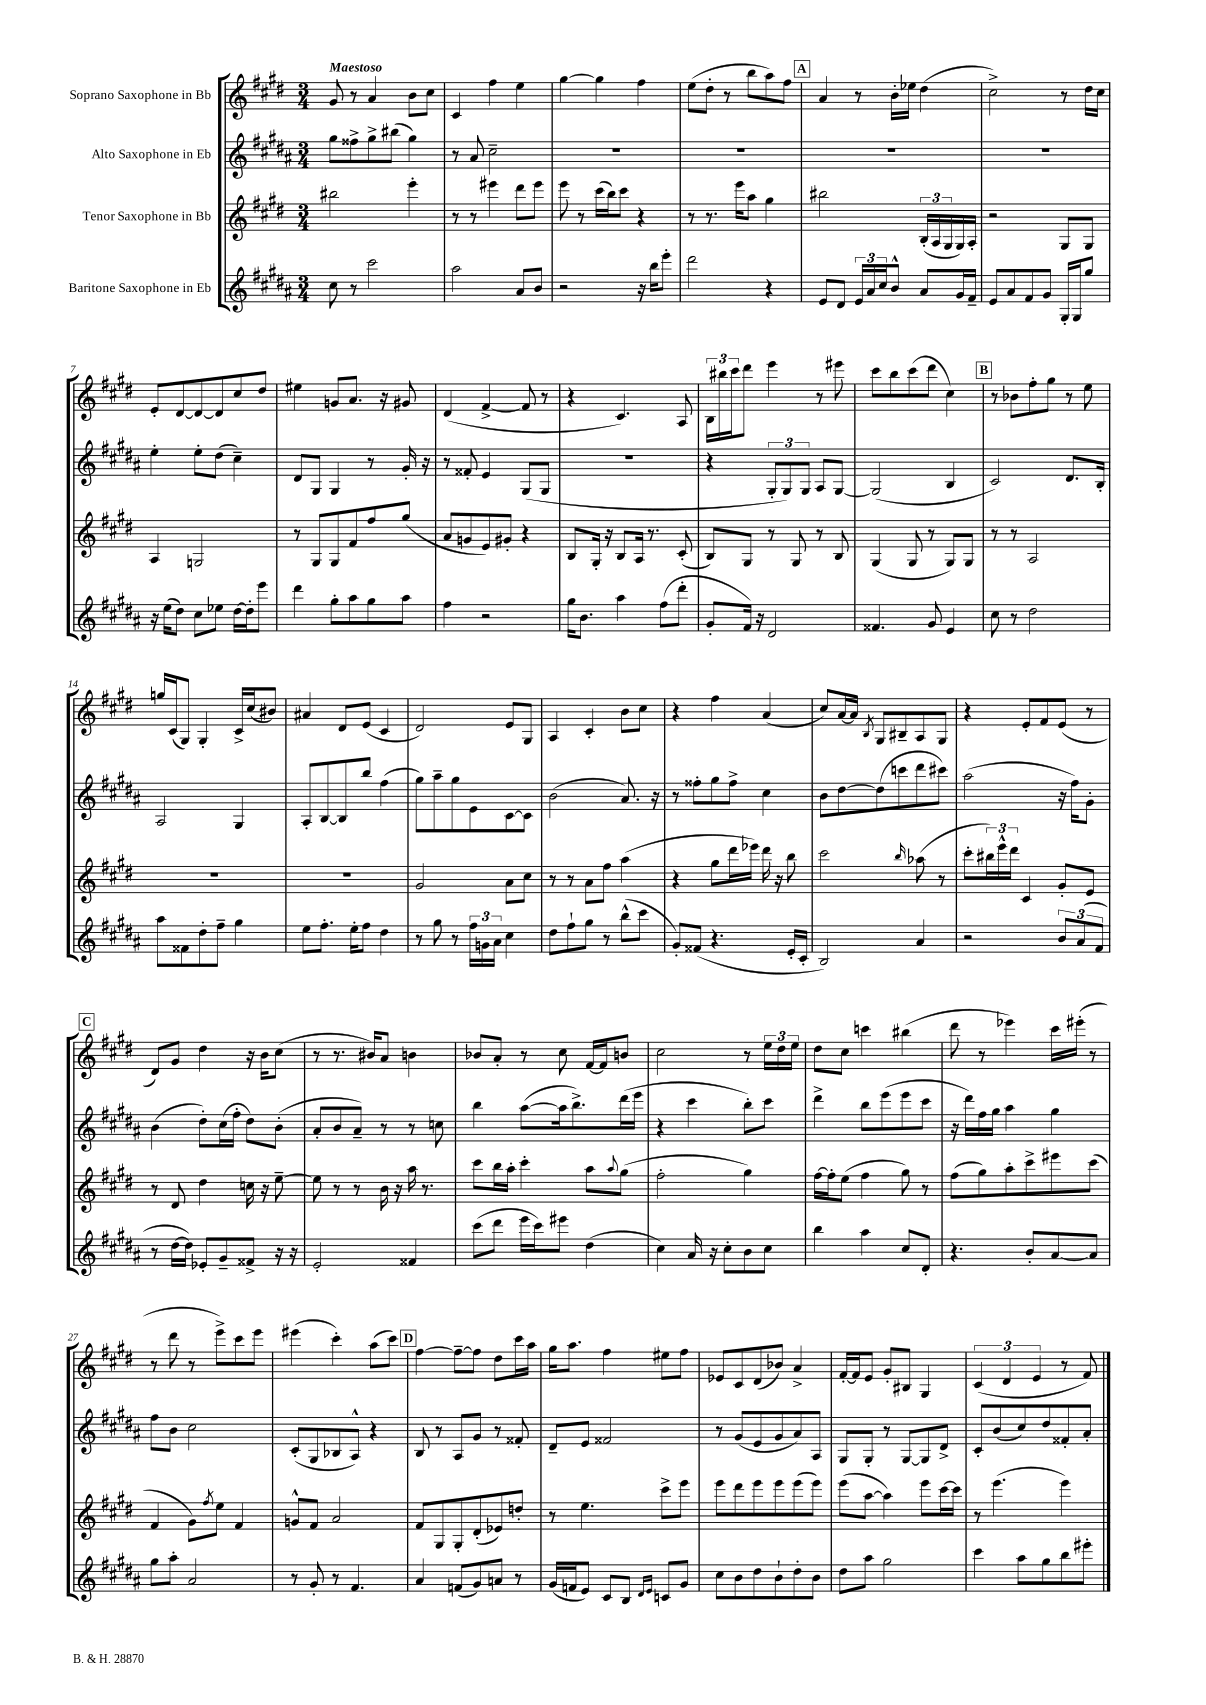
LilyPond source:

<<
\new StaffGroup <<
\new Staff = "s0" \with { instrumentName = "Soprano Saxophone in Bb" } {
    \clef treble \key e \major \numericTimeSignature \time 3/4 \tempo "Maestoso"
    gis'8 r8 a'4 b'8 cis''8 |
    cis'4 fis''4 e''4 |
    gis''4~ gis''4 fis''4 |
    e''8( dis''8-. r8 b''8 a''8) fis''8 |
    \mark \markup { \box "A" } a'4 r8 b'16-. ees''16 dis''4( |
    cis''2->) r8 dis''16 cis''16 |
    e'8-. dis'8~ dis'8~ dis'8 cis''8 dis''8 |
    eis''4 g'8 a'8. r16 gis'8 |
    dis'4( fis'4~-> fis'8 r8 |
    r4 cis'4.) a8 |
    \tuplet 3/2 { b16 bis''16 cis'''16 } dis'''8 e'''4 r8 eis'''8 |
    cis'''8 b''8 cis'''8( dis'''8 cis''4) |
    \mark \markup { \box "B" } r8 bes'8 fis''8-. gis''8 r8 e''8 |
    g''16 cis'16( gis8) gis4-. cis'16-> cis''16( bis'8) |
    ais'4 dis'8 e'8( cis'4 |
    dis'2) e'8 gis8 |
    a4 cis'4-. b'8 cis''8 |
    r4 fis''4 a'4( |
    cis''8) a'16~ a'16 \acciaccatura { b8 } gis8 bis8-- a8 gis8 |
    r4 e'8-. fis'8 e'8( r8 |
    \mark \markup { \box "C" } dis'8) gis'8 dis''4 r16 b'16 cis''8( |
    r8 r8. bis'16) a'8 b'4 |
    bes'8 a'8-. r8 cis''8 fis'16~ fis'16 b'8 |
    cis''2 r8 \tuplet 3/2 { e''16 dis''16 e''16 } |
    dis''8 cis''8 c'''4 bis''4( |
    dis'''8 r8 ees'''4) cis'''16 eis'''16-.( r8 |
    r8 dis'''8 r8 e'''8->) cis'''8 e'''8 |
    eis'''4( cis'''4-.) a''8( cis'''8) |
    \mark \markup { \box "D" } fis''4~ fis''8~-- fis''8 dis''8 cis'''16 a''16 |
    gis''16 a''8. fis''4 eis''8 fis''8 |
    ees'8 cis'8 dis'8( bes'8) a'4-> |
    fis'16~-. fis'16 e'8 gis'8-. bis8 gis4 |
    \tuplet 3/2 { cis'4( dis'4 e'4 } r8 fis'8) \bar "|." |
}
\new Staff = "s1" \with { instrumentName = "Alto Saxophone in Eb" } {
    \clef treble \key b \major \numericTimeSignature \time 3/4
    gis''8 fisis''8-> gis''8-> bis''8( gis''4) |
    r8 ais'8 cis''2-- |
    R2. |
    R2. |
    \mark \markup { \box "A" } R2. |
    R2. |
    e''4-. e''8-. dis''8( cis''4--) |
    dis'8 gis8 gis4 r8 gis'16-. r16 |
    r8 fisis'8-. e'4 gis8( gis8 |
    R2. |
    r4 \tuplet 3/2 { gis8-. gis8) gis8 } ais8 gis8~ |
    gis2( b4 |
    \mark \markup { \box "B" } cis'2) dis'8. b16-. |
    ais2 gis4 |
    ais8-. b8~ b8 b''8 fis''4( |
    gis''8) ais''8-- gis''8 e'8 cis'8~ cis'8 |
    b'2( ais'8.) r16 |
    r8 fisis''8-. gis''8 fisis''8-> cis''4 |
    b'8 dis''8~ dis''8( c'''8 dis'''8 cis'''8) |
    ais''2( r16 fis''16) gis'8-. |
    \mark \markup { \box "C" } b'4( dis''8-.) cis''16( fis''16-. dis''8) b'8-.( |
    ais'8-. b'8 ais'8--) r8 r8 c''8 |
    b''4 ais''8~( ais''16 b''8.->) dis'''16( e'''16 |
    r4 cis'''4 b''8-.) cis'''8 |
    dis'''4-> b''8 e'''8( e'''8 cis'''8 |
    r16 dis'''16) fis''16 gis''16 ais''4 gis''4 |
    fis''8 b'8 cis''2 |
    cis'8-.( gis8 bes8 ais8-^) r4 |
    \mark \markup { \box "D" } b8 r8 ais8 gis'8 r8 fisis'8-. |
    dis'8-- e'8 fisis'2 |
    r8 gis'8( e'8 gis'8 ais'8) ais8 |
    gis8 gis8-. r8 gis8~ gis8 dis'8-> |
    cis'8-. b'8( cis''8) dis''8 fisis'8-. ais'8-. \bar "|." |
}
\new Staff = "s2" \with { instrumentName = "Tenor Saxophone in Bb" } {
    \clef treble \key e \major \numericTimeSignature \time 3/4
    bis''2 e'''4-. |
    r8 r8 eis'''4 dis'''8 eis'''8 |
    e'''8 r8 cis'''16( b''16) cis'''8 r4 |
    r8 r8. e'''16 a''8 gis''4 |
    \mark \markup { \box "A" } bis''2 \tuplet 3/2 { b16-.( a16 gis16 } gis16) a16-. |
    r2 gis8 gis8 |
    a4 g2 |
    r8 gis8 gis8 fis'8 fis''8 gis''8( |
    a'8 g'8 e'8) gis'8-. r4 |
    b8 gis16-. r16 b8 a16 r8. cis'8-.( |
    b8) gis8 r8 gis8 r8 b8 |
    gis4( gis8 r8 gis8) gis8 |
    \mark \markup { \box "B" } r8 r8 a2 |
    R2. |
    R2. |
    gis'2 a'8 cis''8 |
    r8 r8 a'8 fis''8 a''4( |
    r4 gis''8 dis'''16 ees'''16) dis'''16 r16 b''8 |
    cis'''2 \grace { b''16 } aes''8( r8 |
    cis'''8-. \tuplet 3/2 { bis''16) e'''16-^ dis'''16 } cis'4 gis'8-. e'8 |
    \mark \markup { \box "C" } r8 dis'8 dis''4 c''16 r16 e''8~-- |
    e''8 r8 r8 b'16 r16 a''16 r8. |
    cis'''8 b''16 a''16-. cis'''4-. a''8 \appoggiatura { a''8 } gis''8( |
    fis''2-. gis''4) |
    fis''16~ fis''16-. e''8( fis''4 gis''8) r8 |
    fis''8( gis''8) a''8-. cis'''8-> eis'''8 cis'''8( |
    fis'4 gis'8) \acciaccatura { fis''8 } e''8 fis'4 |
    g'8-^ fis'8 a'2 |
    \mark \markup { \box "D" } fis'8 gis8 gis8-. dis'8-.( ees'8) d''8-. |
    r8 e''4. cis'''8-> e'''8 |
    e'''8 dis'''8 e'''8 e'''8 e'''8( e'''8) |
    e'''8( a''8~ a''4) e'''8 cis'''16~ cis'''16 |
    r8 e'''4.( e'''4) \bar "|." |
}
\new Staff = "s3" \with { instrumentName = "Baritone Saxophone in Eb" } {
    \clef treble \key b \major \numericTimeSignature \time 3/4
    cis''8 r8 cis'''2 |
    ais''2 ais'8 b'8 |
    r2 r16 b''16 e'''8-. |
    dis'''2 r4 |
    \mark \markup { \box "A" } e'8 dis'8 \tuplet 3/2 { e'16 ais'16 cis''16 } b'8-^ ais'8 gis'16 fis'16-- |
    e'8 ais'8 fis'8 gis'8 gis16-. gis16 gis''8 |
    r16 e''16( dis''8) cis''8 ees''8 dis''16~ dis''16-. e'''8 |
    dis'''4 gis''8-. ais''8 gis''8 ais''8 |
    fis''4 r2 |
    gis''16 b'8. ais''4 fis''8( dis'''8-. |
    gis'8-. fis'16) r16 dis'2 |
    fisis'4. gis'8 e'4 |
    \mark \markup { \box "B" } cis''8 r8 dis''2 |
    ais''8 fisis'8 dis''8-. fis''8-- gis''4 |
    e''8 fis''8.-. e''16-. fis''8 dis''4 |
    r8 gis''8 r8 \tuplet 3/2 { fis''16 g'16 ais'16 } cis''4 |
    dis''8 fis''8-! gis''8 r8 b''8-^( cis'''8 |
    gis'8-.) fisis'8( r4. e'16-. cis'16-. |
    b2) ais'4 |
    r2 \tuplet 3/2 { b'8 ais'8( fis'8 } |
    \mark \markup { \box "C" } r8 dis''16~ dis''16) ees'8-. gis'8-- fisis'8-> r16 r16 |
    e'2-. fisis'4 |
    cis'''8( dis'''8 e'''16 cis'''16) eis'''8 dis''4( |
    cis''4) ais'16 r16 cis''8-. b'8 cis''8 |
    b''4 ais''4 cis''8 dis'8-. |
    r4. b'8-. ais'8~ ais'8 |
    gis''8 ais''8-. ais'2 |
    r8 gis'8-. r8 fis'4. |
    \mark \markup { \box "D" } ais'4 f'8( gis'8) a'8 r8 |
    gis'16( f'16 e'8) cis'8 b8 \grace { dis'16 e'16 } c'8 gis'8 |
    cis''8 b'8 dis''8 b'8-! dis''8-. b'8 |
    dis''8 ais''8 gis''2 |
    cis'''4 ais''8 gis''8 b''8 eis'''8-. \bar "|." |
}
>>
>>
